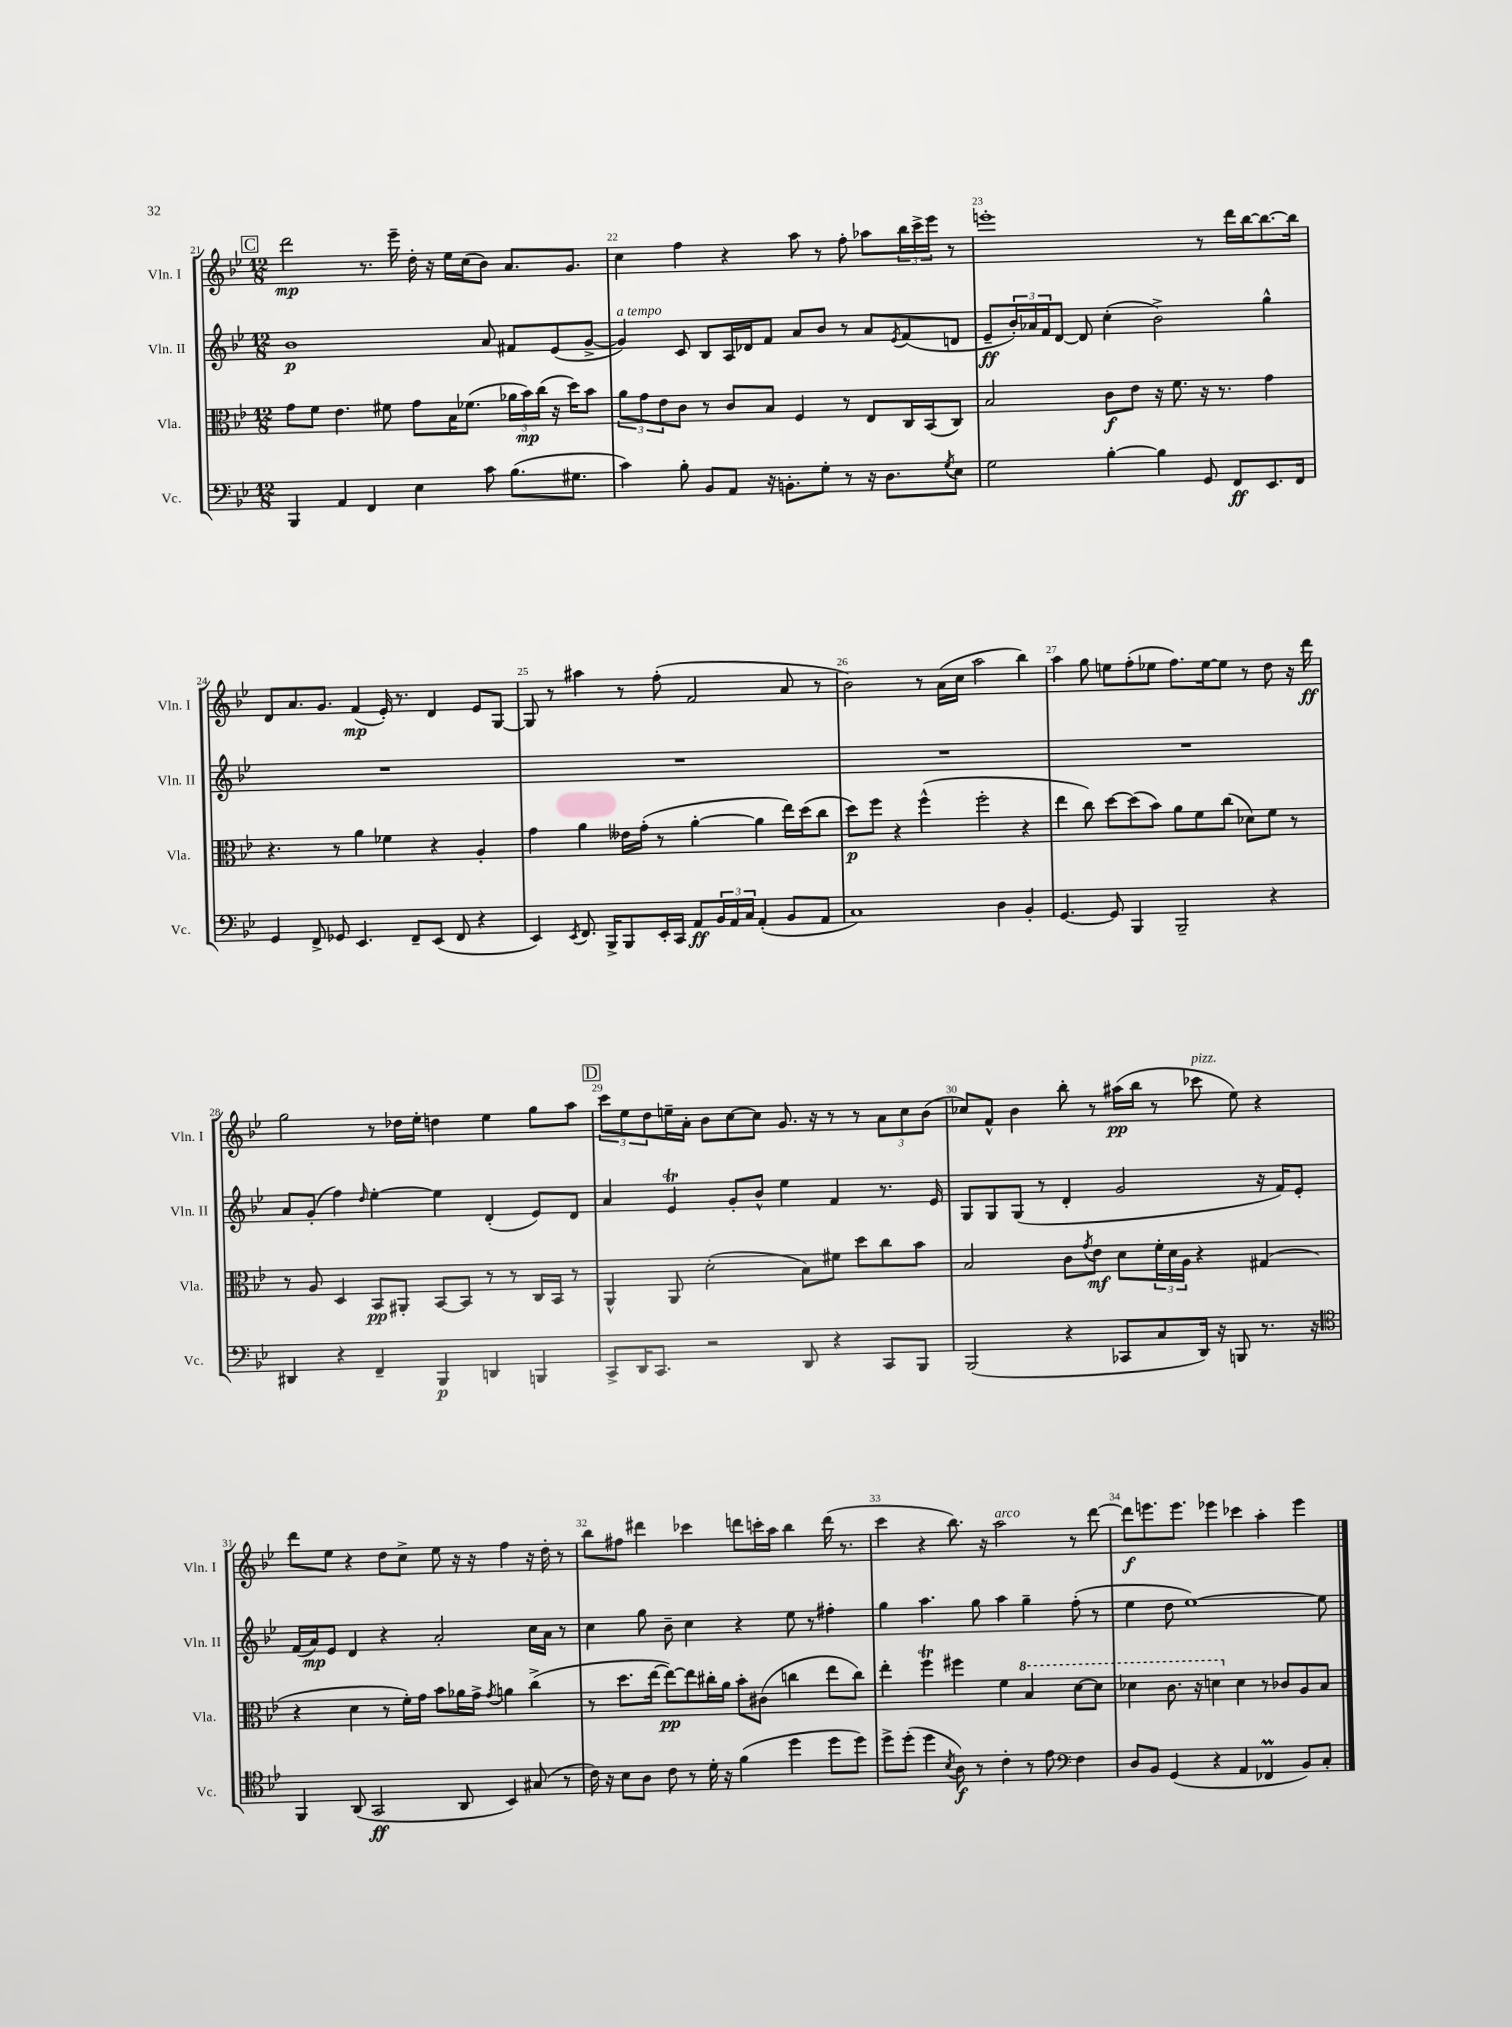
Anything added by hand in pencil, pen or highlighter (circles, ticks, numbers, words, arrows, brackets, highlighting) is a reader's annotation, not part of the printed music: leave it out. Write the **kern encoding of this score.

**kern	**kern	**kern	**kern
*staff4	*staff3	*staff2	*staff1
*clefF4	*clefC3	*clefG2	*clefG2
*k[b-e-]	*k[b-e-]	*k[b-e-]	*k[b-e-]
*M12/8	*M12/8	*M12/8	*M12/8
4BBB-/	8g\L	1b-	2ddd\
.	8f\J	.	.
4AA/	4.e-\	.	.
4FF/	.	.	8.r
.	8f#\	.	.
.	.	.	16eee-~\
4E-\	8g\L	.	16dd'\
.	.	.	16r
.	16B-\K	.	16ee-\LL
.	(8.f-\J	.	(16cc\J
8c\	.	8a/	8b-\J)
(8.B-\L	24a-\LL	8f#/L	8.a/L
.	24b-\)	.	.
.	(24cc\JJ	.	.
.	16r	(8e-/	.
8.G#\J	16dd\LK)	.	8.g/J
.	8b-\J	[8g^/J	.
=	=	=	=
4c\)	12a\L	4g/])	4cc\
.	12g\	.	.
.	12e-\	.	.
8B-'\	8c\J	8c/	4ff\
8BB-/L	8r	8B-/L	.
8AA/J	8c/L	16A/L	4r
.	.	16d-/J	.
16r	8B-/J	8f/J	.
8.BB'\L	.	.	.
.	4F/	8a/L	8aa\
8G'\J	.	8b-/J	8r
8r	8r	8r	8ff'\
16r	8E-/L	8a/L	8aa-\L
8.D\L	.	.	.
.	.	8qe-/	.
.	16C/L	(8f/	24bb-\L
.	.	.	24ccc^\
.	(16BB-/J	.	.
.	.	.	24eee-\JJ
8qG/	.	.	.
8E-\J	8C/J)	8d/J	8r
=	=	=	=
2G\	2B-/	8e-~/L	1eee'
.	.	24b-'/L)	.
.	.	24a-/	.
.	.	24f/J	.
.	.	[8d/J	.
.	.	8d/]	.
[4B-'\	8c\L	(4cc'\	.
.	8e-\J	.	.
4B-\]	16r	2b-^\)	.
.	8.f\	.	.
8GG/	16r	.	8r
.	8.r	.	.
8FF/L	.	.	16ddd\LL
.	.	.	[16bb-\J
8.EE-/	4g\	4gg^^\	8.bb-\_
16FF/Jk	.	.	16bb-\]Jk
=	=	=	=
4GG/	4.r	1.r	8d/L
.	.	.	8.a/
8FF^/	.	.	.
.	.	.	8.g/J
8GG-/	8r	.	.
4.EE-/	4a\	.	(4f/
.	4f-\	.	16e-'/)
.	.	.	8.r
8FF~/L	.	.	.
(8EE-/J	4r	.	4d/
8FF/	.	.	.
4r	4A'/	.	8e-/L
.	.	.	[8G/J
=	=	=	=
4EE-/)	4g\	1.r	8G/]
.	.	.	8r
8qEE-/	.	.	.
8.FF/	4a\	.	4aa#\
16BBB-^/LK	.	.	.
8BBB-/	16e--\LL	.	8r
.	(16g'\JJ	.	.
16EE-'/L	8r	.	(8ff'\
16CC/JJ	.	.	.
8AA/L	[4a'\	.	2f/
24BB-/L	.	.	.
24AA/	.	.	.
24C/JJ	.	.	.
(4AA'/	4a\]	.	.
8BB-/L	16ee-\LL)	.	8a/
.	(16dd\J	.	.
8AA/J	8cc\J	.	8r
=	=	=	=
1C)	8dd\L)	1.r	2b-\)
.	8ff\J	.	.
.	4r	.	.
.	(4ff^^\	.	8r
.	.	.	(16a\LL
.	.	.	16cc\JJ
.	2ff'\	.	2aa\
4D\	.	.	.
4BB-'/	4r	.	4bb-\)
=	=	=	=
[4.GG/	4ee-\	1.r	4aa\
.	8cc\)	.	8gg\
8GG/]	[8dd\L	.	8ee\L
4BBB-/	(8dd\]	.	(8ff'\
.	8b-\J)	.	8ee-\J
2BBB-~/	8a\L	.	8.ff\L)
.	8f\	.	.
.	.	.	[16ee-\k
.	(8cc\J	.	8ee-\]J
.	8d-\L)	.	8r
4r	8f\J	.	8dd\
.	8r	.	16r
.	.	.	16ddd\
=	=	=	=
4DD#/	8r	8a/L	2gg\
.	8A/	(8g'/J	.
4r	4D/	4ff\)	.
.	.	16qqdd/	.
4FF~/	8BB-/L	[4ee-'\	8r
.	8AA#'/J	.	16dd-\LL
.	.	.	16ee-'\JJ
4BBB-/	[8BB-/L	4ee-\]	4dd\
.	8BB-/]J	.	.
4DD/	8r	(4d'/	4ee-\
.	8r	.	.
4BBB/	16C/LL	8e-/L)	8gg\L
.	16BB-/JJ	.	.
.	8r	8d/J	8aa\J
=	=	=	=
8CC^/L	4AA^^/	4a/	12ccc\L
.	.	.	12ee-\
16DD/K	.	.	.
.	.	.	12dd\
8.CC/J	.	.	.
.	8AA/	4e-/	16ee~\L
.	.	.	16a'\JJ
2r	(2d'\	.	8b-\L
.	.	8g'/L	[8cc\
.	.	8b-^^/J	8cc\]J
.	.	4ee-\	8.g/
8DD/	8B-\L)	.	.
.	.	.	16r
4r	8f#\J	4f/	8r
.	8dd\L	.	8r
8CC/L	8cc\	8.r	12a\L
.	.	.	12cc\
8BBB-/J	8b-\J	.	.
.	.	.	(12b-\J
.	.	16e-/	.
=	=	=	=
(2BBB-/	2B-/	8G/L	8cc-/L)
.	.	8G/	8f^^/J
.	.	(8G/J	4b-\
.	.	8r	.
4r	8c\L	4d'/	8bb-'\
.	8qg/	.	.
.	8e-\J	.	8r
8CC-/L	8d\L	2g/	(16aa#\LL
.	.	.	16bb-\JJ
8C/	24f'\L	.	8r
.	24d\	.	.
.	24A\JJ	.	.
16DD/Jk)	4r	.	8ccc-\
16r	.	.	.
8BBB/	.	.	8ee-\)
8.r	(4G#/	16r	4r
.	.	16f/LK)	.
.	.	8e-'/J	.
16r	.	.	.
=	=	=	=
*clefC4	*	*	*
4FF/	4r	(16f/LL	8ddd\L
.	.	16a/J)	.
.	.	8e-/J	8ee-\J
(8AA/	4d\	4d/	4r
2GG/	.	.	.
.	8r	4r	8dd\L
.	16f'\LL)	.	8cc^\J
.	16g\JJ	.	.
.	8b-\L	2a'/	8ee-\
8AA/	16a-\L	.	16r
.	16g^\JJ	.	16r
.	8qg/	.	.
4BB-/)	4a\	.	4ff\
(8G#/	(4cc^\	16cc\LL	16r
.	.	16a\JJ	16dd'\
8r	.	8r	8r
=	=	=	=
16c\)	8r	4cc\	8bb-\L
16r	.	.	.
8B-\L	8.dd\L	.	8ff#\J
8A\J	.	8gg\	4ddd#\
.	[16ee-\Jk	.	.
8c\	8ee-\_L)	8b-~\	.
8r	8ee-\]	4cc\	4ccc-\
16d'\	16cc#'\L	.	.
16r	16a\JJ	.	.
(4f\	8b-'\L	4r	8ddd\L
.	(8c#\J	.	16ccc'\L
.	.	.	16aa\JJ
4dd\	4cc\	8ee-\	4bb-\
.	.	8r	.
8dd\L	8ee-\L	4ff#'\	(16ddd\
.	.	.	8.r
8dd\J)	8cc\J)	.	.
=	=	=	=
8dd^\L	4ee-'\	4gg\	4ccc\
(8dd'\J	.	.	.
4dd\	4ff\	4.aa\	4r
8qB-/	.	.	.
8A\)	4ff#\	.	8.bb-\)
8r	.	8gg\	.
.	.	.	16r
4c'\	4f\	4aa\	2aa\
8r	4b-/	4gg~\	.
8e-\	.	.	.
*clefF4	*	*	*
4F\	[8dd\L	(8ff'\	8r
.	8dd\]J	8r	[8ddd\
=	=	=	=
8D/L	4dd-\	4ee-\	8ddd\]L
8BB-/J	.	.	8.eee\
(4GG/	8.cc\	8dd\	.
.	.	.	8.eee\J
.	.	[1ee-)	.
.	16r	.	.
4r	4dd\	.	4eee-\
4AA/	4d\	.	4ccc-\
4FF-/	8r	.	4aa'\
.	8c-/L	.	.
8BB-/L)	8A/	.	4eee-\
8C'/J	8B-/J	8ee-\]	.
==	==	==	==
*-	*-	*-	*-
